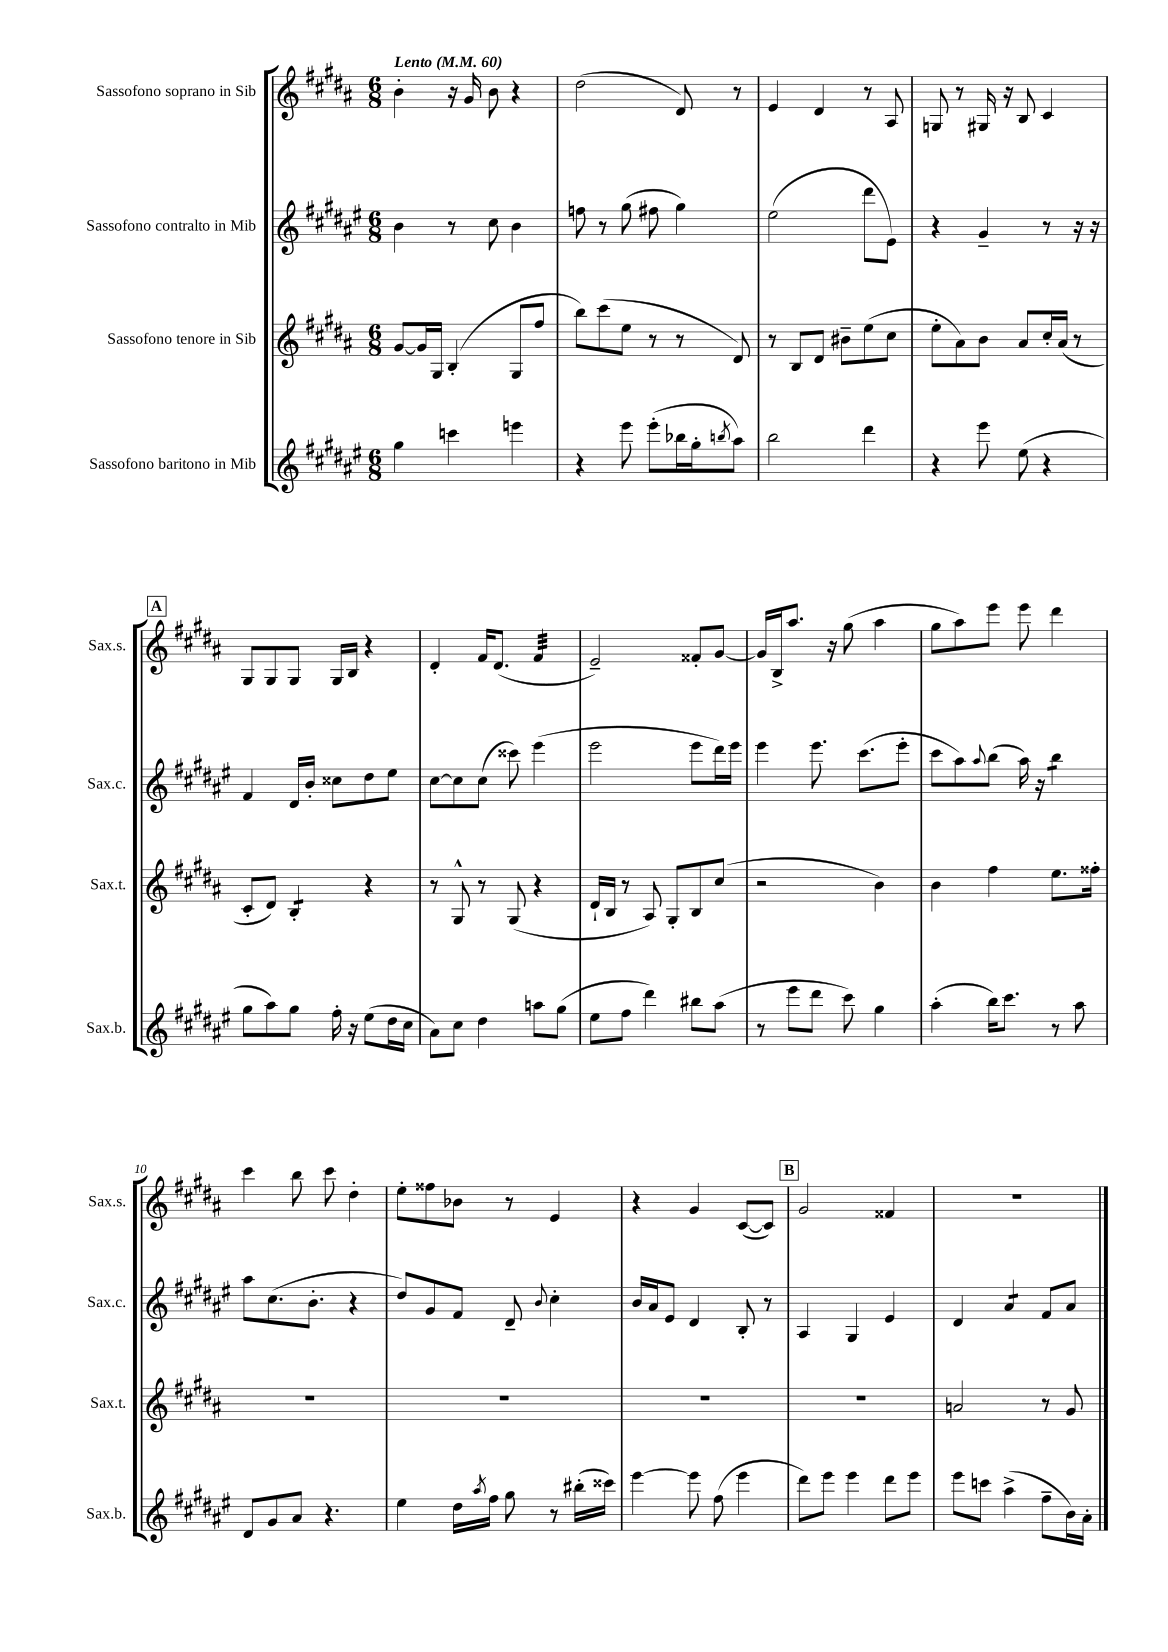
<<
\new StaffGroup <<
\new Staff = "s0" \with { instrumentName = "Sassofono soprano in Sib" shortInstrumentName = "Sax.s." } {
    \clef treble \key b \major \numericTimeSignature \time 6/8 \tempo "Lento" 4 = 60
    b'4-. r16 gis'16 b'8 r4 |
    dis''2( dis'8) r8 |
    e'4 dis'4 r8 ais8 |
    g8 r8 gis16 r16 b8 cis'4 |
    \mark \markup { \box "A" } gis8 gis8 gis8 gis16 b16 r4 |
    dis'4-. fis'16 dis'8.( fis'4:32 |
    e'2--) fisis'8-. gis'8~ |
    gis'16 b16-> ais''8. r16 gis''8( ais''4 |
    gis''8 ais''8) e'''8 e'''8 dis'''4 |
    cis'''4 b''8 cis'''8 dis''4-. |
    e''8-. fisis''8 bes'8 r8 e'4 |
    r4 gis'4 cis'8~( cis'8) |
    \mark \markup { \box "B" } gis'2 fisis'4 |
    R2. \bar "|." |
}
\new Staff = "s1" \with { instrumentName = "Sassofono contralto in Mib" shortInstrumentName = "Sax.c." } {
    \clef treble \key fis \major \numericTimeSignature \time 6/8
    b'4 r8 cis''8 b'4 |
    f''8 r8 gis''8( fis''8 gis''4) |
    eis''2( dis'''8 eis'8) |
    r4 gis'4-- r8 r16 r16 |
    \mark \markup { \box "A" } fis'4 dis'16 b'16-. cisis''8 dis''8 eis''8 |
    cis''8~ cis''8 cis''8( cisis'''8) eis'''4( |
    eis'''2 eis'''8 dis'''16) eis'''16 |
    eis'''4 eis'''8. cis'''8.( eis'''8-. |
    cis'''8 ais''8) \appoggiatura { ais''8 } b''8( ais''16) r16 b''4:8 |
    ais''8 cis''8.( b'8.-. r4 |
    dis''8) gis'8 fis'8 dis'8-- \appoggiatura { b'8 } cis''4-. |
    b'16 ais'16 eis'8 dis'4 b8-. r8 |
    \mark \markup { \box "B" } ais4 gis4 eis'4 |
    dis'4 ais'4:8 fis'8 ais'8 \bar "|." |
}
\new Staff = "s2" \with { instrumentName = "Sassofono tenore in Sib" shortInstrumentName = "Sax.t." } {
    \clef treble \key b \major \numericTimeSignature \time 6/8
    gis'8~ gis'16 gis16 b4-.( gis8 fis''8 |
    b''8) cis'''8( e''8 r8 r8 dis'8) |
    r8 b8 dis'8 bis'8-- e''8( cis''8 |
    e''8-. ais'8) b'8 ais'8 cis''16-. ais'16( r8 |
    \mark \markup { \box "A" } cis'8-. dis'8) b4:8-. r4 |
    r8 gis8-^ r8 gis8( r4 |
    dis'16-! b16 r8 ais8) gis8-. b8 cis''8( |
    r2 b'4) |
    b'4 fis''4 e''8. fisis''16-. |
    R2. |
    R2. |
    R2. |
    \mark \markup { \box "B" } R2. |
    a'2 r8 gis'8 \bar "|." |
}
\new Staff = "s3" \with { instrumentName = "Sassofono baritono in Mib" shortInstrumentName = "Sax.b." } {
    \clef treble \key fis \major \numericTimeSignature \time 6/8
    gis''4 c'''4 e'''4 |
    r4 eis'''8 eis'''8-.( bes''16 gis''16-. \acciaccatura { b''8 } ais''8) |
    b''2 dis'''4 |
    r4 eis'''8 eis''8( r4 |
    \mark \markup { \box "A" } gis''8 ais''8) gis''8 fis''16-. r16 eis''8( dis''16 cis''16 |
    ais'8) cis''8 dis''4 a''8 gis''8( |
    eis''8 fis''8 dis'''4) bis''8 ais''8( |
    r8 eis'''8 dis'''8 cis'''8) gis''4 |
    ais''4-.( b''16) cis'''8. r8 ais''8 |
    dis'8 gis'8 ais'8 r4. |
    eis''4 dis''16 \acciaccatura { ais''8 } fis''16 gis''8 r8 bis''16-.( cisis'''16) |
    eis'''4~ eis'''8 fis''8( eis'''4 |
    \mark \markup { \box "B" } dis'''8) eis'''8 eis'''4 dis'''8 eis'''8 |
    eis'''8 c'''8 ais''4->( fis''8-- b'16) ais'16-. \bar "|." |
}
>>
>>
